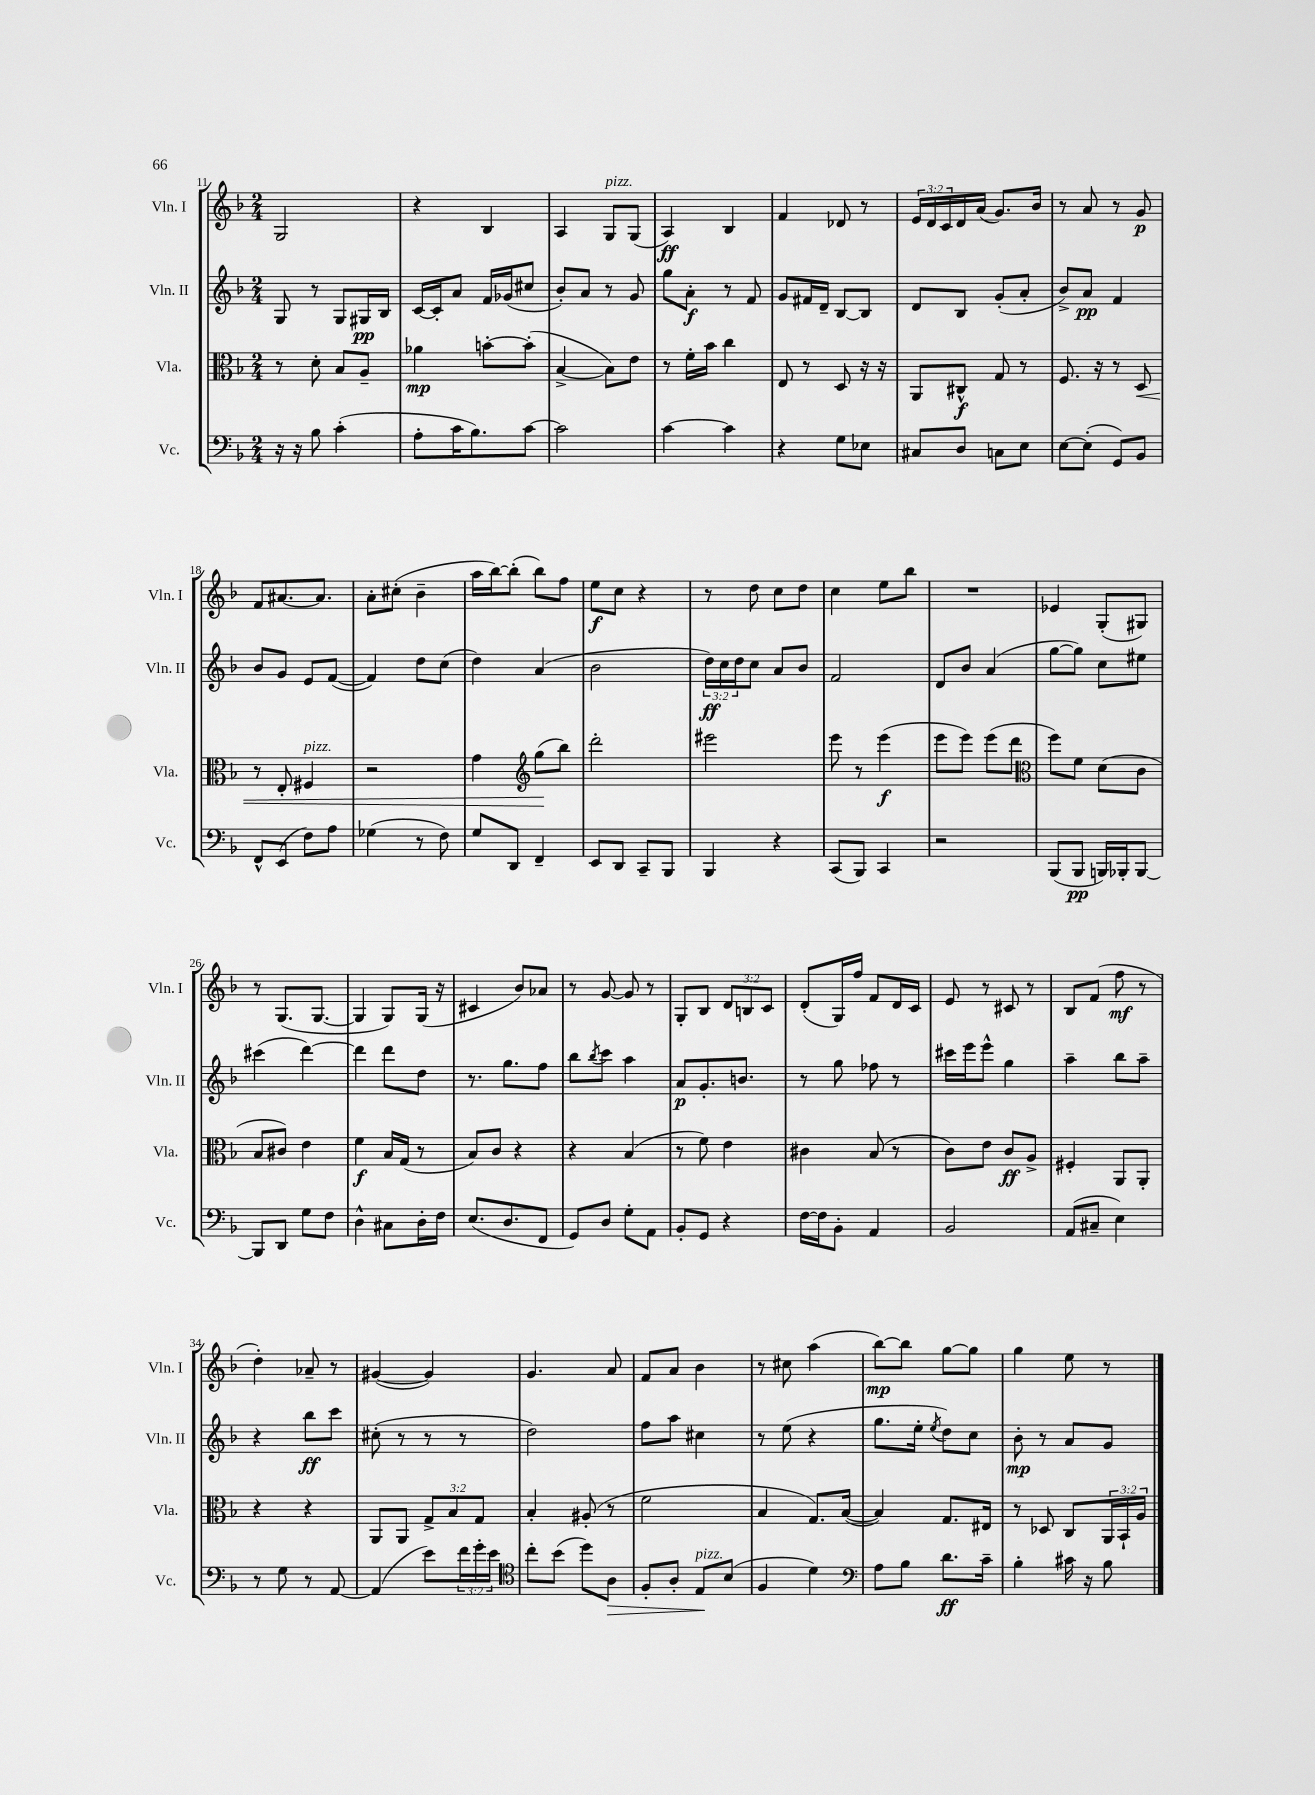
<<
\new StaffGroup <<
\new Staff = "s0" \with { instrumentName = "Vln. I" shortInstrumentName = "Vln. I" } {
    \clef treble \key f \major \numericTimeSignature \time 2/4 \override Staff.TupletNumber.text = #tuplet-number::calc-fraction-text
    g2 |
    r4 bes4 |
    a4 g8^\markup { \italic "pizz." } g8( |
    a4\ff) bes4 |
    f'4 des'8 r8 |
    \tuplet 3/2 { e'16 d'16 c'16 } d'16 a'16( g'8.) bes'16 |
    r8 a'8 r8 g'8\p |
    f'8 ais'8.~ ais'8. |
    a'8-. cis''8-.( bes'4-- |
    a''16 bes''16~) bes''8-.( bes''8) f''8 |
    e''8\f c''8 r4 |
    r8 d''8 c''8 d''8 |
    c''4 e''8 bes''8 |
    R2 |
    ees'4 g8-.( gis8) |
    r8 g8.( g8.~ |
    g4 g8) g16( r16 |
    cis'4 bes'8) aes'8 |
    r8 g'8~ g'8 r8 |
    g8-. bes8 \tuplet 3/2 { d'8 b8 c'8 } |
    d'8-.( g16) f''16 f'8 d'16 c'16 |
    e'8 r8 cis'8 r8 |
    bes8 f'8( f''8\mf r8 |
    d''4-.) aes'8-- r8 |
    gis'4~( gis'4) |
    g'4. a'8 |
    f'8 a'8 bes'4 |
    r8 cis''8 a''4( |
    bes''8~\mp) bes''8 g''8~ g''8 |
    g''4 e''8 r8 \bar "|." |
}
\new Staff = "s1" \with { instrumentName = "Vln. II" shortInstrumentName = "Vln. II" } {
    \clef treble \key f \major \numericTimeSignature \time 2/4 \override Staff.TupletNumber.text = #tuplet-number::calc-fraction-text
    g8 r8 g8 gis16\pp bes16 |
    c'16~ c'16-. a'8 f'16 ges'16( cis''8 |
    bes'8-.) a'8 r8 g'8 |
    g''8 a'8-.\f r8 f'8 |
    g'8 fis'16 d'16-- bes8~ bes8 |
    d'8 bes8 g'8-.( a'8-. |
    bes'8->) a'8\pp f'4 |
    bes'8 g'8 e'8 f'8~( |
    f'4) d''8 c''8( |
    d''4) a'4( |
    bes'2 |
    \tuplet 3/2 { d''16\ff) c''16 d''16 } c''8 a'8 bes'8 |
    f'2 |
    d'8 bes'8 a'4( |
    g''8~ g''8) c''8 eis''8 |
    cis'''4( d'''4~) |
    d'''4 d'''8 d''8 |
    r8. g''8. f''8 |
    bes''8 \acciaccatura { bes''8 } c'''8 a''4 |
    a'8\p g'8.-. b'8. |
    r8 g''8 fes''8 r8 |
    cis'''16 e'''16 e'''8-^ g''4 |
    a''4-- bes''8 a''8-- |
    r4 bes''8\ff c'''8 |
    cis''8-.( r8 r8 r8 |
    d''2) |
    f''8 a''8 cis''4 |
    r8 e''8( r4 |
    g''8. e''16-. \acciaccatura { e''8 } d''8) c''8 |
    bes'8-.\mp r8 a'8 g'8 \bar "|." |
}
\new Staff = "s2" \with { instrumentName = "Vla." shortInstrumentName = "Vla." } {
    \clef alto \key f \major \numericTimeSignature \time 2/4 \override Staff.TupletNumber.text = #tuplet-number::calc-fraction-text
    r8 d'8-. bes8 a8-- |
    aes'4\mp b'8~-. b'8-.( |
    bes4~-> bes8) e'8 |
    r8 f'16-. bes'16 c''4 |
    e8 r8 d8 r16 r16 |
    a,8 cis8-^\f g8 r8 |
    f8. r16 r8 d8\< |
    r8 e8-. fis4^\markup { \italic "pizz." } |
    r2 |
    g'4 \clef treble g''8\!( bes''8) |
    d'''2-. |
    eis'''2 |
    e'''8 r8 e'''4\f( |
    e'''8 e'''8) e'''8( d'''8 |
    \clef alto f''8) f'8 d'8( c'8 |
    bes8 cis'8) e'4 |
    f'4\f bes16 g16( r8 |
    bes8) c'8 r4 |
    r4 bes4( |
    r8 f'8) e'4 |
    cis'4 bes8( r8 |
    c'8) e'8 c'8\ff a8-> |
    fis4-. a,8 a,8-. |
    r4 r4 |
    a,8 a,8 \tuplet 3/2 { g8-> bes8 g8 } |
    bes4-. ais8-.( r8 |
    f'2 |
    bes4 g8.) bes16~( |
    bes4) g8. eis16 |
    r8 des8 c8 \tuplet 3/2 { a,16 bes,16-! a16 } \bar "|." |
}
\new Staff = "s3" \with { instrumentName = "Vc." shortInstrumentName = "Vc." } {
    \clef bass \key f \major \numericTimeSignature \time 2/4 \override Staff.TupletNumber.text = #tuplet-number::calc-fraction-text
    r16 r16 bes8 c'4-.( |
    a8-. c'16 bes8.) c'8~ |
    c'2 |
    c'4~ c'4 |
    r4 g8 ees8 |
    cis8 d8 c8 e8 |
    e8~ e8-.( g,8) bes,8 |
    f,8-^ e,8( f8) a8 |
    ges4( r8 f8) |
    g8 d,8 f,4-- |
    e,8 d,8 c,8-- bes,,8 |
    bes,,4 r4 |
    c,8( bes,,8) c,4 |
    r2 |
    bes,,8( bes,,8\pp b,,16) bes,,16-. bes,,8~ |
    bes,,8 d,8 g8 f8 |
    d4-^ cis8 d16-. f16 |
    e8.( d8. f,8 |
    g,8) d8 g8-. a,8 |
    bes,8-. g,8 r4 |
    f16~ f16 bes,8-. a,4 |
    bes,2 |
    a,8( cis8-- e4) |
    r8 g8 r8 a,8~ |
    a,4( e'8) \tuplet 3/2 { f'16 g'16-. e'16 } |
    \clef tenor c''8-. bes'8( d''8) a8\> |
    f8-. a8-. e8\!^\markup { \italic "pizz." } bes8( |
    f4 d'4) |
    \clef bass a8 bes8 d'8.\ff c'16-- |
    bes4-. cis'16 r16 bes8 \bar "|." |
}
>>
>>
\layout { \context { \Score currentBarNumber = #11 } }
